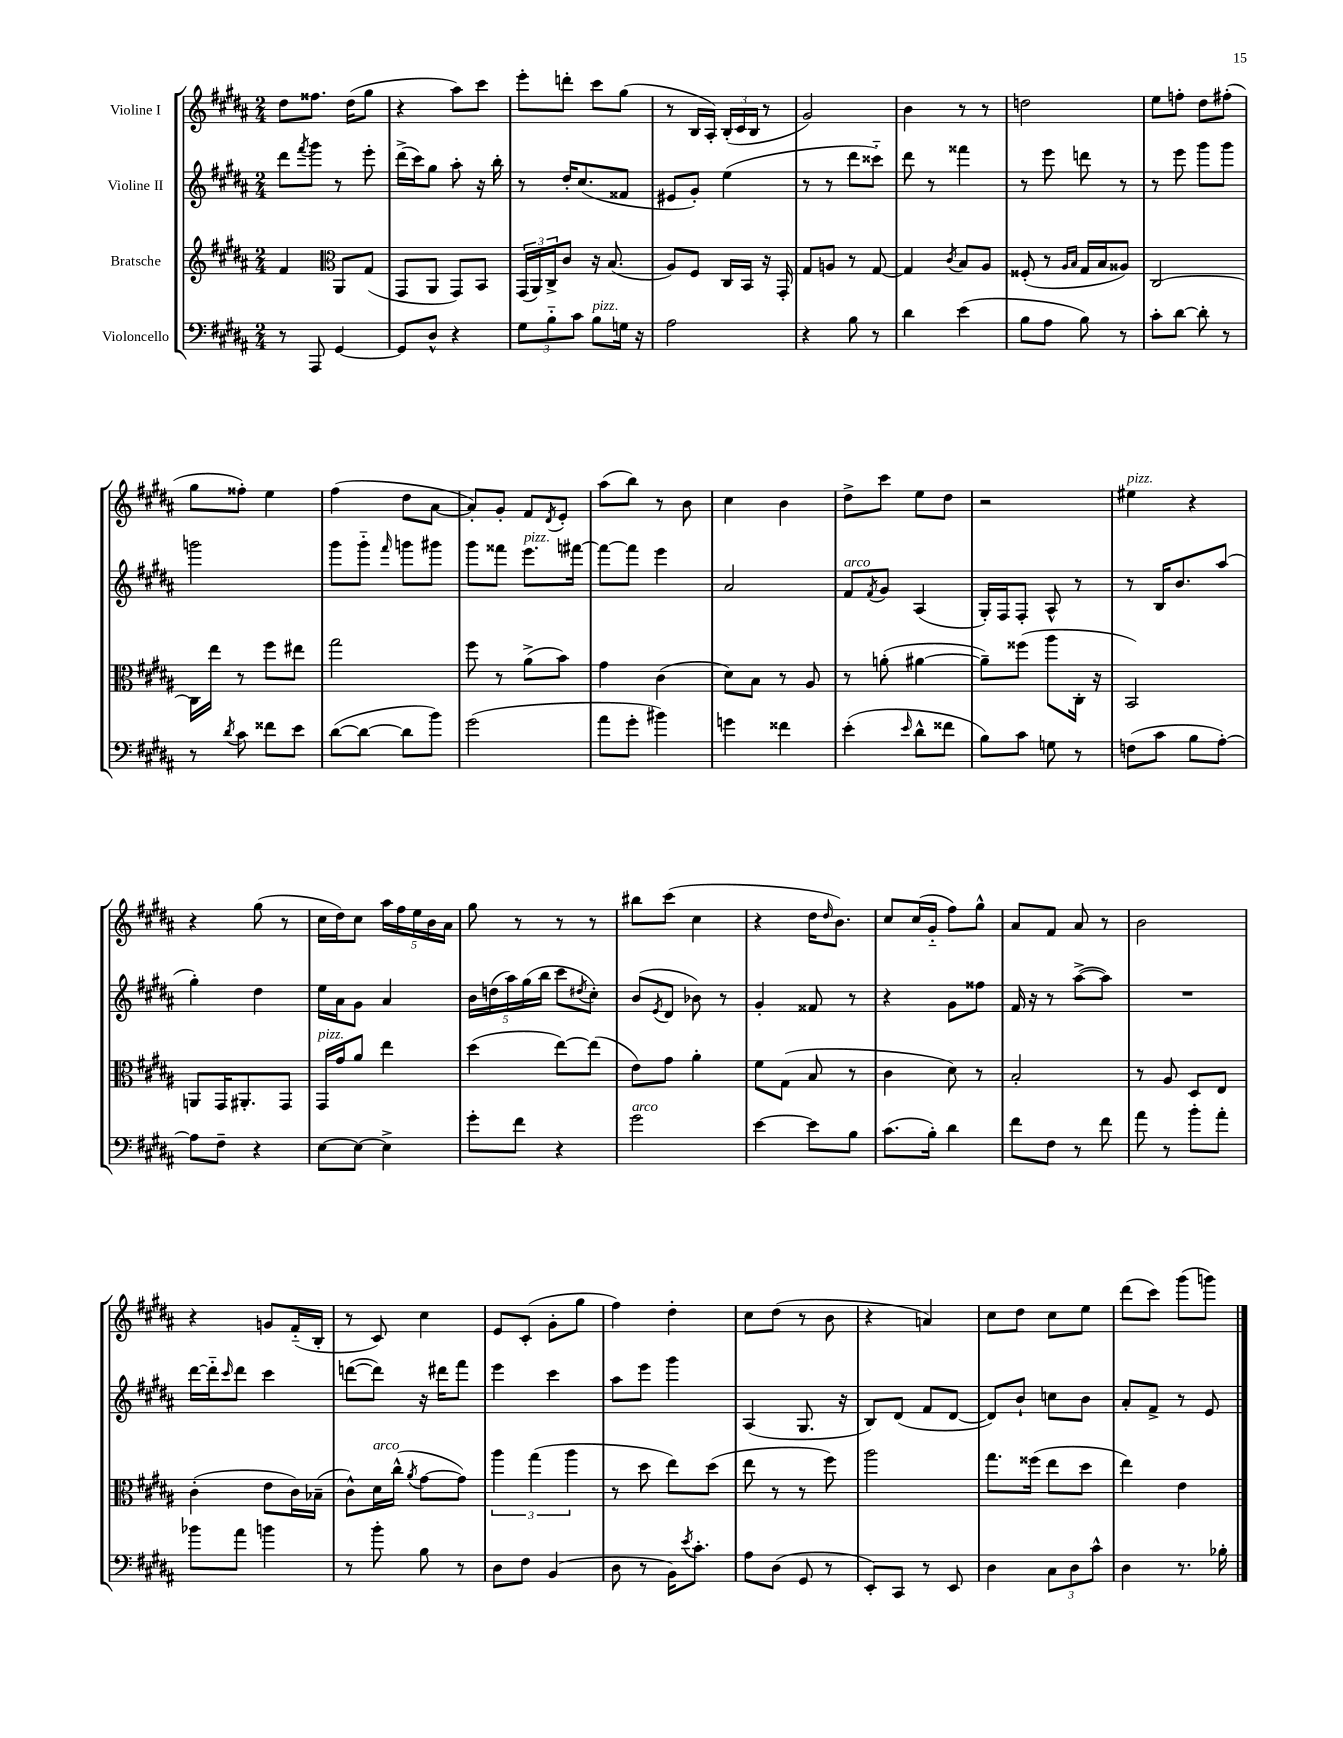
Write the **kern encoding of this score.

**kern	**kern	**kern	**kern
*staff4	*staff3	*staff2	*staff1
*clefF4	*clefG2	*clefG2	*clefG2
*k[f#c#g#d#a#]	*k[f#c#g#d#a#]	*k[f#c#g#d#a#]	*k[f#c#g#d#a#]
*M2/4	*M2/4	*M2/4	*M2/4
8r	4f#/	8ddd#\L	8dd#\L
.	.	8qfff#/	.
8AAA#/	.	8ggg#\J	8.ff##\J
*	*clefC3	*	*
[4GG#/	8AA#/L	8r	.
.	.	.	(16dd#\LK
.	(8G#/J	8eee'\	8gg#\J
=	=	=	=
8GG#/]L	8GG#/L	(16ddd#^\LL	4r
.	.	16ccc#\J)	.
8D#^^/J	8AA#/J	8gg#\J	.
4r	8GG#/L)	8aa#'\	8aa#\L)
.	8BB/J	16r	8ccc#\J
.	.	16bb'\	.
=	=	=	=
12G#\L	(24GG#/LL	8r	8eee'\L
.	24AA#/)	.	.
12B'~\	24C#^/J	.	.
.	8c#/J	16dd#'/LK	8ddd'\J
12c#\J	.	.	.
.	.	(8.cc#/	.
8B\L	16r	.	8ccc#\L
.	(8.B/	.	.
16G\Jk	.	8f##/J	(8gg#\J
16r	.	.	.
=	=	=	=
2A#\	8A#/L)	8e#/L	8r
.	8F#/J	8g#'/J)	16B/LL
.	.	.	16A#'/JJ)
.	16C#/LL	(4ee\	(24B'/LL
.	.	.	24c#/
.	16BB/JJ	.	.
.	.	.	24B/JJ
.	16r	.	8r
.	16GG#'/	.	.
=	=	=	=
4r	8G#/L	8r	2g#/)
.	8A/J	8r	.
8B\	8r	8ddd#\L	.
8r	[8G#/	8ccc##'~\J)	.
=	=	=	=
4d#\	4G#/]	8ddd#\	4b\
.	.	8r	.
.	8qc#/	.	.
(4e\	8B/L	4fff##\	8r
.	8A#/J	.	8r
=	=	=	=
8B\L	(8F##'/	8r	2dd\
8A#\J	8r	8eee\	.
.	16qqA#/LL	.	.
.	16qqB/JJ	.	.
8B\)	16G#/LL	8ddd\	.
.	16B/J	.	.
8r	8A##/J)	8r	.
=	=	=	=
8c#'\L	[2C#/	8r	8ee\L
[8d#\J	.	8eee\	8ff'\J
8d#'\]	.	8ggg#\L	8dd#\L
8r	.	8ggg#\J	(8ff#'\J
=	=	=	=
8r	16C#\]LL	2ggg\	8gg#\L
.	16ee\JJ	.	.
8qd#/	.	.	.
8c#\	8r	.	8ff##'\J)
8f##\L	8ff#\L	.	4ee\
8e\J	8ee#\J	.	.
=	=	=	=
([8d#\L	2gg#\	8ggg#\L	(4ff#\
8d#\_J	.	8ggg#'~\J	.
.	.	16qqfff#/	.
8d#\]L	.	8ggg\L	8dd#\L
8b\J)	.	8ggg#\J	[8a#\J
=	=	=	=
(2g#\	8ff#\	8ggg#\L	8a#'/]L)
.	8r	8fff##\J	8g#'/J
.	(8a#^\L	8.eee\L	8f#/L
.	.	.	8qd#/
.	8b\J)	.	8e'/J
.	.	[16fff#\Jk	.
=	=	=	=
8a#\L	4g#\	8fff#\_L	(8aa#\L
8g#'\J	.	8fff#\]J	8bb\J)
4b#\)	(4c#\	4eee\	8r
.	.	.	8b\
=	=	=	=
4g\	8d#\L)	2a#/	4cc#\
.	8B\J	.	.
4f##\	8r	.	4b\
.	8A#/	.	.
=	=	=	=
(4e'\	8r	8f#/L	8dd#^\L
.	.	8qf#/	.
.	(8a'\	8g#/J	8ccc#\J
16qqe/	.	.	.
8d#^^\L	[4a#\	(4A#/	8ee\L
8f##\J	.	.	8dd#\J
=	=	=	=
8B\L)	8a#~\]L)	16G#'/LL)	2r
.	.	16F#/J	.
8c#\J	(8ff##\J	8F#'/J	.
8G\	8aa#\L	8A#^^/	.
8r	16C#'\Jk	8r	.
.	16r	.	.
=	=	=	=
(8F\L	2BB/)	8r	4ee#\
8c#\J	.	16B/LK	.
.	.	8.b/	.
8B\L	.	.	4r
[8A#'\J)	.	(8aa#/J	.
=	=	=	=
8A#\]L	8AA/L	4gg#'\)	4r
8F#~\J	16GG#/K	.	.
.	8.AA#'/	.	.
4r	.	4dd#\	(8gg#\
.	8GG#/J	.	8r
=	=	=	=
[8E\L	16GG#/LL	16ee\LL	16cc#\LL
.	16g#/J	16a#\J	16dd#\J)
8E\_J	8a#/J	8g#\J	8cc#\J
4E^\]	4ee\	4a#/	20aa#\LL
.	.	.	20ff#\
.	.	.	20ee\
.	.	.	20b\
.	.	.	20a#\JJ
=	=	=	=
8g#'\L	(4dd#\	20b\LL	8gg#\
.	.	(20dd\	.
.	.	20aa#\)	.
8f#\J	.	.	8r
.	.	(20gg#\	.
.	.	20bb\JJ	.
4r	[8ee\L)	8ccc#\L	8r
.	.	8qdd#/	.
.	(8ee\]J	8cc#'\J)	8r
=	=	=	=
2g#\	8e\L)	(8b/L	8bb#\L
.	.	8qe/	.
.	8g#\J	8d#/J	(8ccc#\J
.	4a#'\	8b-\)	4cc#\
.	.	8r	.
=	=	=	=
[4e\	8f#\L	4g#'/	4r
.	(8G#\J	.	.
8e\]L	8B/	8f##/	16dd#\LK
.	.	.	16qqdd#/
.	.	.	8.b\J)
8B\J	8r	8r	.
=	=	=	=
(8.c#\L	4c#\	4r	8cc#/L
.	.	.	(16cc#/L
16B'\Jk)	.	.	16g#'~/JJ
4d#\	8d#\)	8g#\L	8ff#\L)
.	8r	8ff##\J	8gg#^^\J
=	=	=	=
8f#\L	2B'/	16f#/	8a#/L
.	.	16r	.
8F#\J	.	8r	8f#/J
8r	.	([8aa#^\L	8a#/
8f#\	.	8aa#\]J)	8r
=	=	=	=
8a#\	8r	2r	2b\
8r	8A#/	.	.
8b'\L	8D#/L	.	.
8a#'\J	8E/J	.	.
=	=	=	=
8b-\L	(4c#'\	[16ddd#\LL	4r
.	.	16ddd#'~\]J	.
.	.	16qqccc#/	.
8a#\J	.	8ddd#\J	.
4b\	8e\L	4ccc#\	8g/L
.	16c#\L)	.	(16f#'~/L
.	(16B-~\JJ	.	16B'/JJ
=	=	=	=
8r	8c#^^\L)	([8ddd\L	8r
8b'\	16d#\L	8ddd\]J)	8c#/)
.	(16cc#^^\JJ	.	.
.	8qa#/	.	.
8B\	[8g#\L	16r	4cc#\
.	.	16ddd#\LK	.
8r	8g#\]J)	8fff#\J	.
=	=	=	=
8D#\L	6aa#\	4eee\	8e/L
8F#\J	.	.	(8c#'/J
.	(6gg#\	.	.
(4BB/	.	4ccc#\	8g#'\L
.	6aa#\	.	.
.	.	.	8gg#\J
=	=	=	=
8D#\	8r	8aa#\L	4ff#\)
8r	8dd#\	8eee\J	.
16BB\LK)	8ee\L)	4ggg#\	4dd#'\
8qe/	.	.	.
8.c#'\J	.	.	.
.	(8dd#\J	.	.
=	=	=	=
8A#\L	8ee\	(4A#/	8cc#\L
(8D#\J	8r	.	(8dd#\J
8GG#/	8r	8.G#/	8r
8r	8ff#\)	.	8b\
.	.	16r	.
=	=	=	=
8EE'/L)	2aa#\	8B/L)	4r
8CC#/J	.	(8d#/J	.
8r	.	8f#/L	4a/)
8EE/	.	[8d#/J	.
=	=	=	=
4D#\	8.gg#\L	8d#/]L)	8cc#\L
.	.	8b`/J	8dd#\J
.	(16ff##\Jk	.	.
12C#\L	8ee\L	8cc\L	8cc#\L
12D#\	.	.	.
.	8dd#\J	8b\J	8ee\J
12c#^^\J	.	.	.
=	=	=	=
4D#\	4ee\)	8a#'/L	(8ddd#\L
.	.	8f#^/J	8ccc#\J)
8.r	4e\	8r	(8ggg#\L
.	.	8e/	8ggg\J)
16B-'\	.	.	.
==	==	==	==
*-	*-	*-	*-
